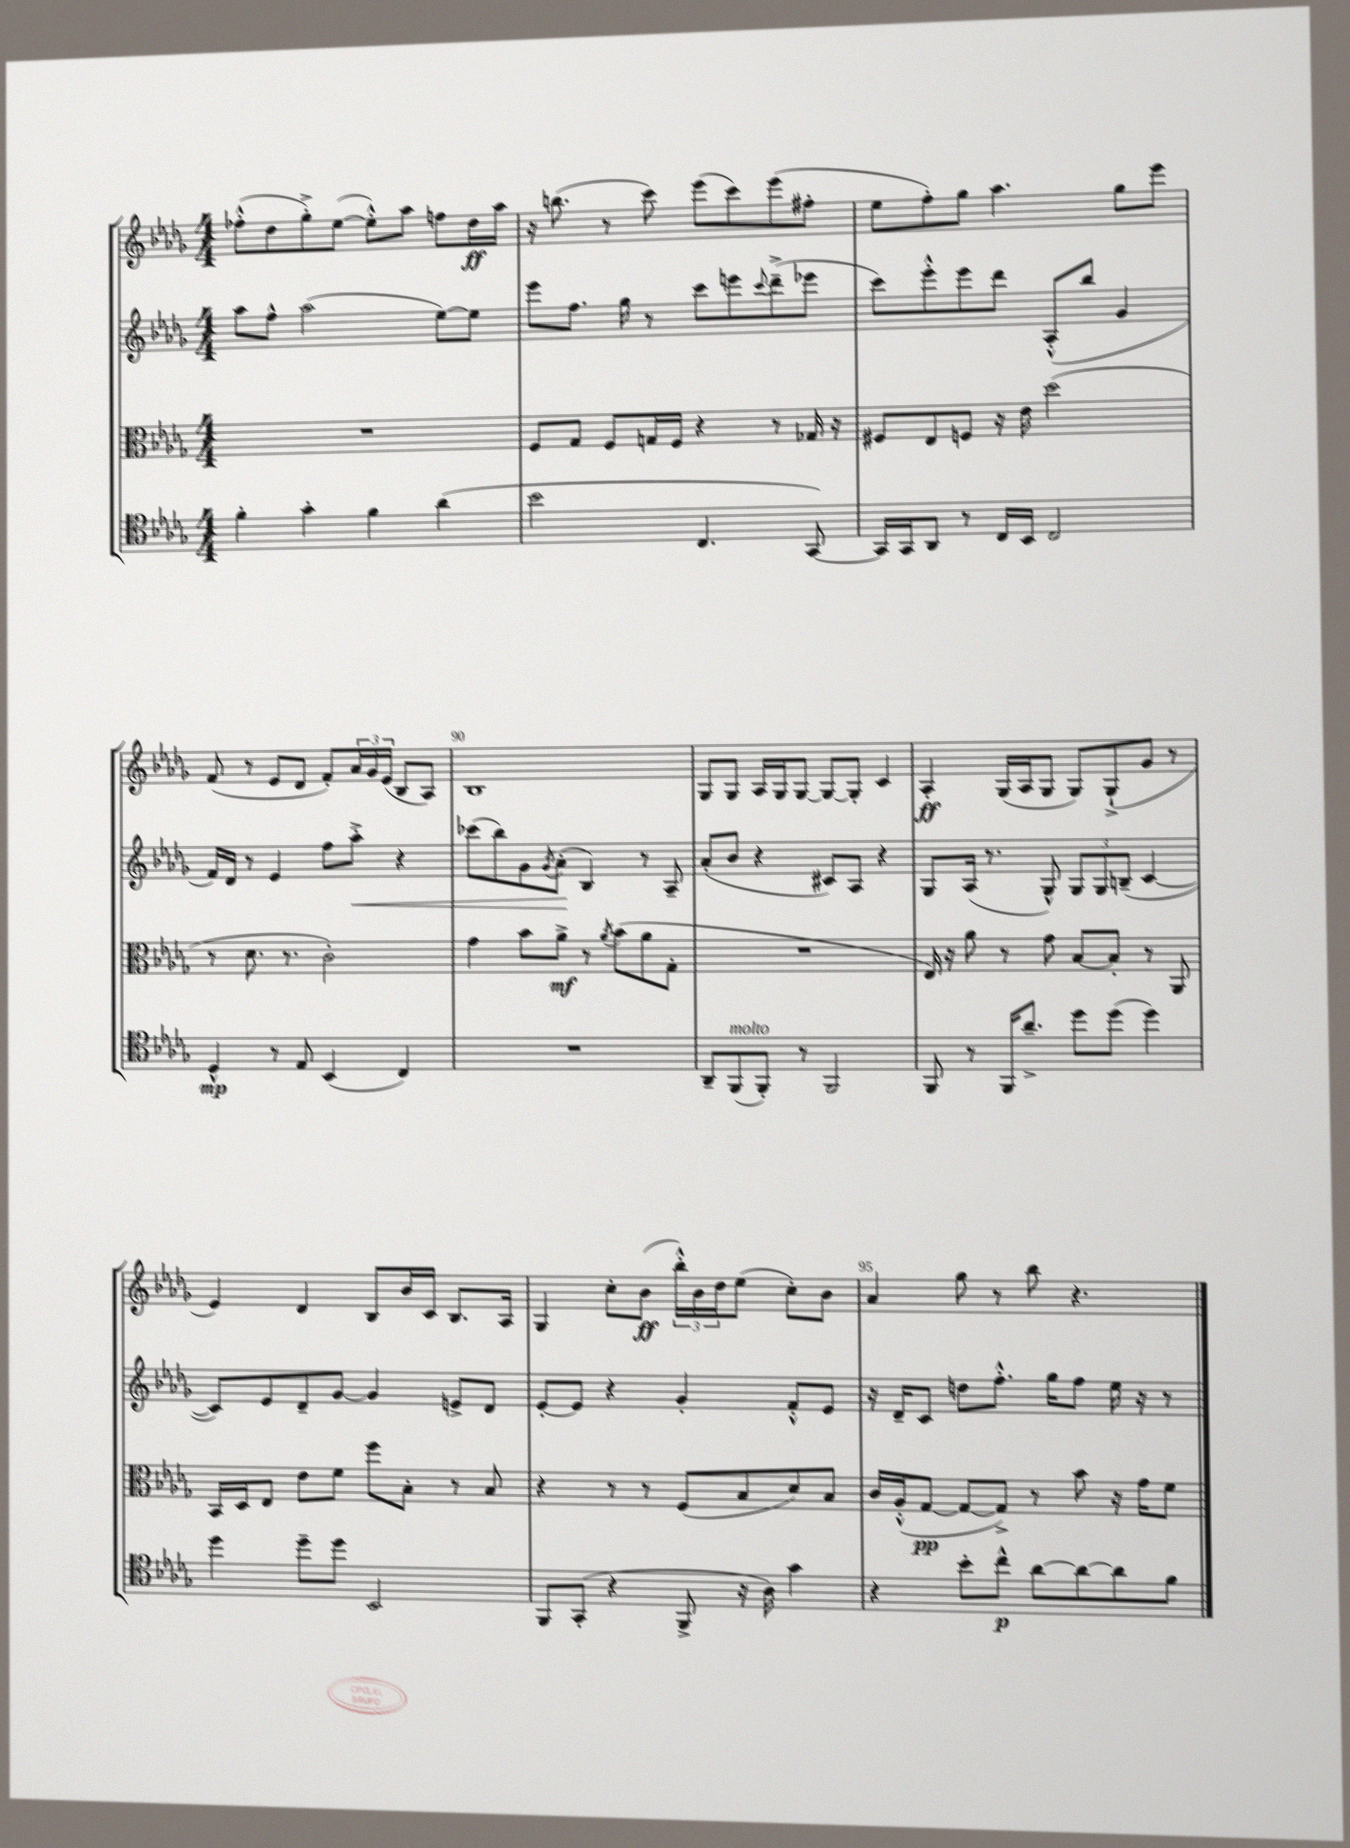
<<
\new StaffGroup <<
\new Staff = "s0" {
    \clef treble \key des \major \numericTimeSignature \time 4/4
    fes''8-.-^( des''8 ges''8-.->) ees''8~( ees''8-.-^) aes''8 f''8 des''16\ff aes''16 |
    r16 b''8.( r8 c'''8) ees'''8( c'''8) ees'''8( fis''8-. |
    ees''8 f''8-.) ges''8 aes''4. ges''8 ees'''8 |
    f'8( r8 ees'8 des'8 f'8-.) \tuplet 3/2 { aes'16 ges'16 ees'16( } bes8 aes8) |
    bes1 |
    ges8 ges8 aes16 ges16 ges8~ ges8~ ges8-. c'4 |
    aes4-.\ff ges16( aes16 ges8 ges8) ges8-!->( ges'8 r8 |
    ees'4) des'4 bes8 bes'16 c'16 bes8. aes16 |
    ges4 c''8-. bes'8\ff( \tuplet 3/2 { bes''16-.-^) bes'16 des''16 } ees''8( c''8-.) bes'8 |
    aes'4 ges''8 r8 bes''8 r4. \bar "|." |
}
\new Staff = "s1" {
    \clef treble \key des \major \numericTimeSignature \time 4/4
    aes''8 f''8-^ aes''2( ees''8~) ees''8 |
    ees'''8 f''8. ges''16 r8 c'''8 e'''8 \appoggiatura { c'''8 } des'''8--->( ees'''8 |
    c'''8) ees'''8-.-^ ees'''8 des'''8 aes8-.-^( bes''8 ges'4 |
    f'16) des'16 r8 ees'4 f''8 aes''8-.->\< r4 |
    ces'''8( bes''8) ges'8 \acciaccatura { ges'8 } aes'8-.\!( bes4) r8 aes8-- |
    aes'8-.( bes'8 r4 cis'8) aes8 r4 |
    ges8 aes16( r8. ges8-^) \tuplet 3/2 { ges8 ges8 b8--( } c'4~ |
    c'8) ees'8 des'8-- ges'8~ ges'4 e'8-> des'8 |
    ees'8~-. ees'8 r4 ges'4-. f'8-.-^ ees'8 |
    r16 des'16-- c'8 d''8 f''8.-.-^ ges''16 f''8 ees''16 r16 r8 \bar "|." |
}
\new Staff = "s2" {
    \clef alto \key des \major \numericTimeSignature \time 4/4
    R1 |
    f8 ges8 f8 g16 f16 r4 r8 ges16 r16 |
    fis8 ees8 f8 r16 ees'16 des''2( |
    r8 des'8. r8. c'2-.) |
    ges'4 bes'8 aes'8->\mf r8 \acciaccatura { aes'8 } bes'8( aes'8 ges8-. |
    R1 |
    ees16) r16 aes'8 r8 ges'8 bes8~ bes8-. r8 aes,8 |
    bes,16 des16 ees8 ees'8 f'8 f''8 bes8-. r8 bes8 |
    r4 r8 r8 f8( bes8 des'8) bes8 |
    c'16 aes16-.-^( ges8~\pp ges8~ ges8->) r8 bes'8 r16 ges'16 f'8 \bar "|." |
}
\new Staff = "s3" {
    \clef tenor \key des \major \numericTimeSignature \time 4/4
    f'4-. ges'4-. f'4 aes'4( |
    bes'2 c4. ges,8~) |
    ges,16 ges,16 aes,8 r8 c16 bes,16 c2 |
    des4-^\mp r8 ees8 bes,4( c4) |
    R1 |
    aes,8-- f,8^\markup { \italic "molto" }( f,8-.) r8 f,2 |
    f,8 r8 f,16 aes'8.---> des''8 des''8( des''4) |
    des''4 des''8-- des''8 bes,2 |
    f,8 ges,8-.( r4 f,8-> r16 aes16) ges'4 |
    r4 bes'8-. c''8-^\p aes'8~ aes'8~ aes'8 f'8 \bar "|." |
}
>>
>>
\layout { \context { \Score currentBarNumber = #86 \override BarNumber.break-visibility = ##(#f #t #t) barNumberVisibility = #(every-nth-bar-number-visible 5) } }
